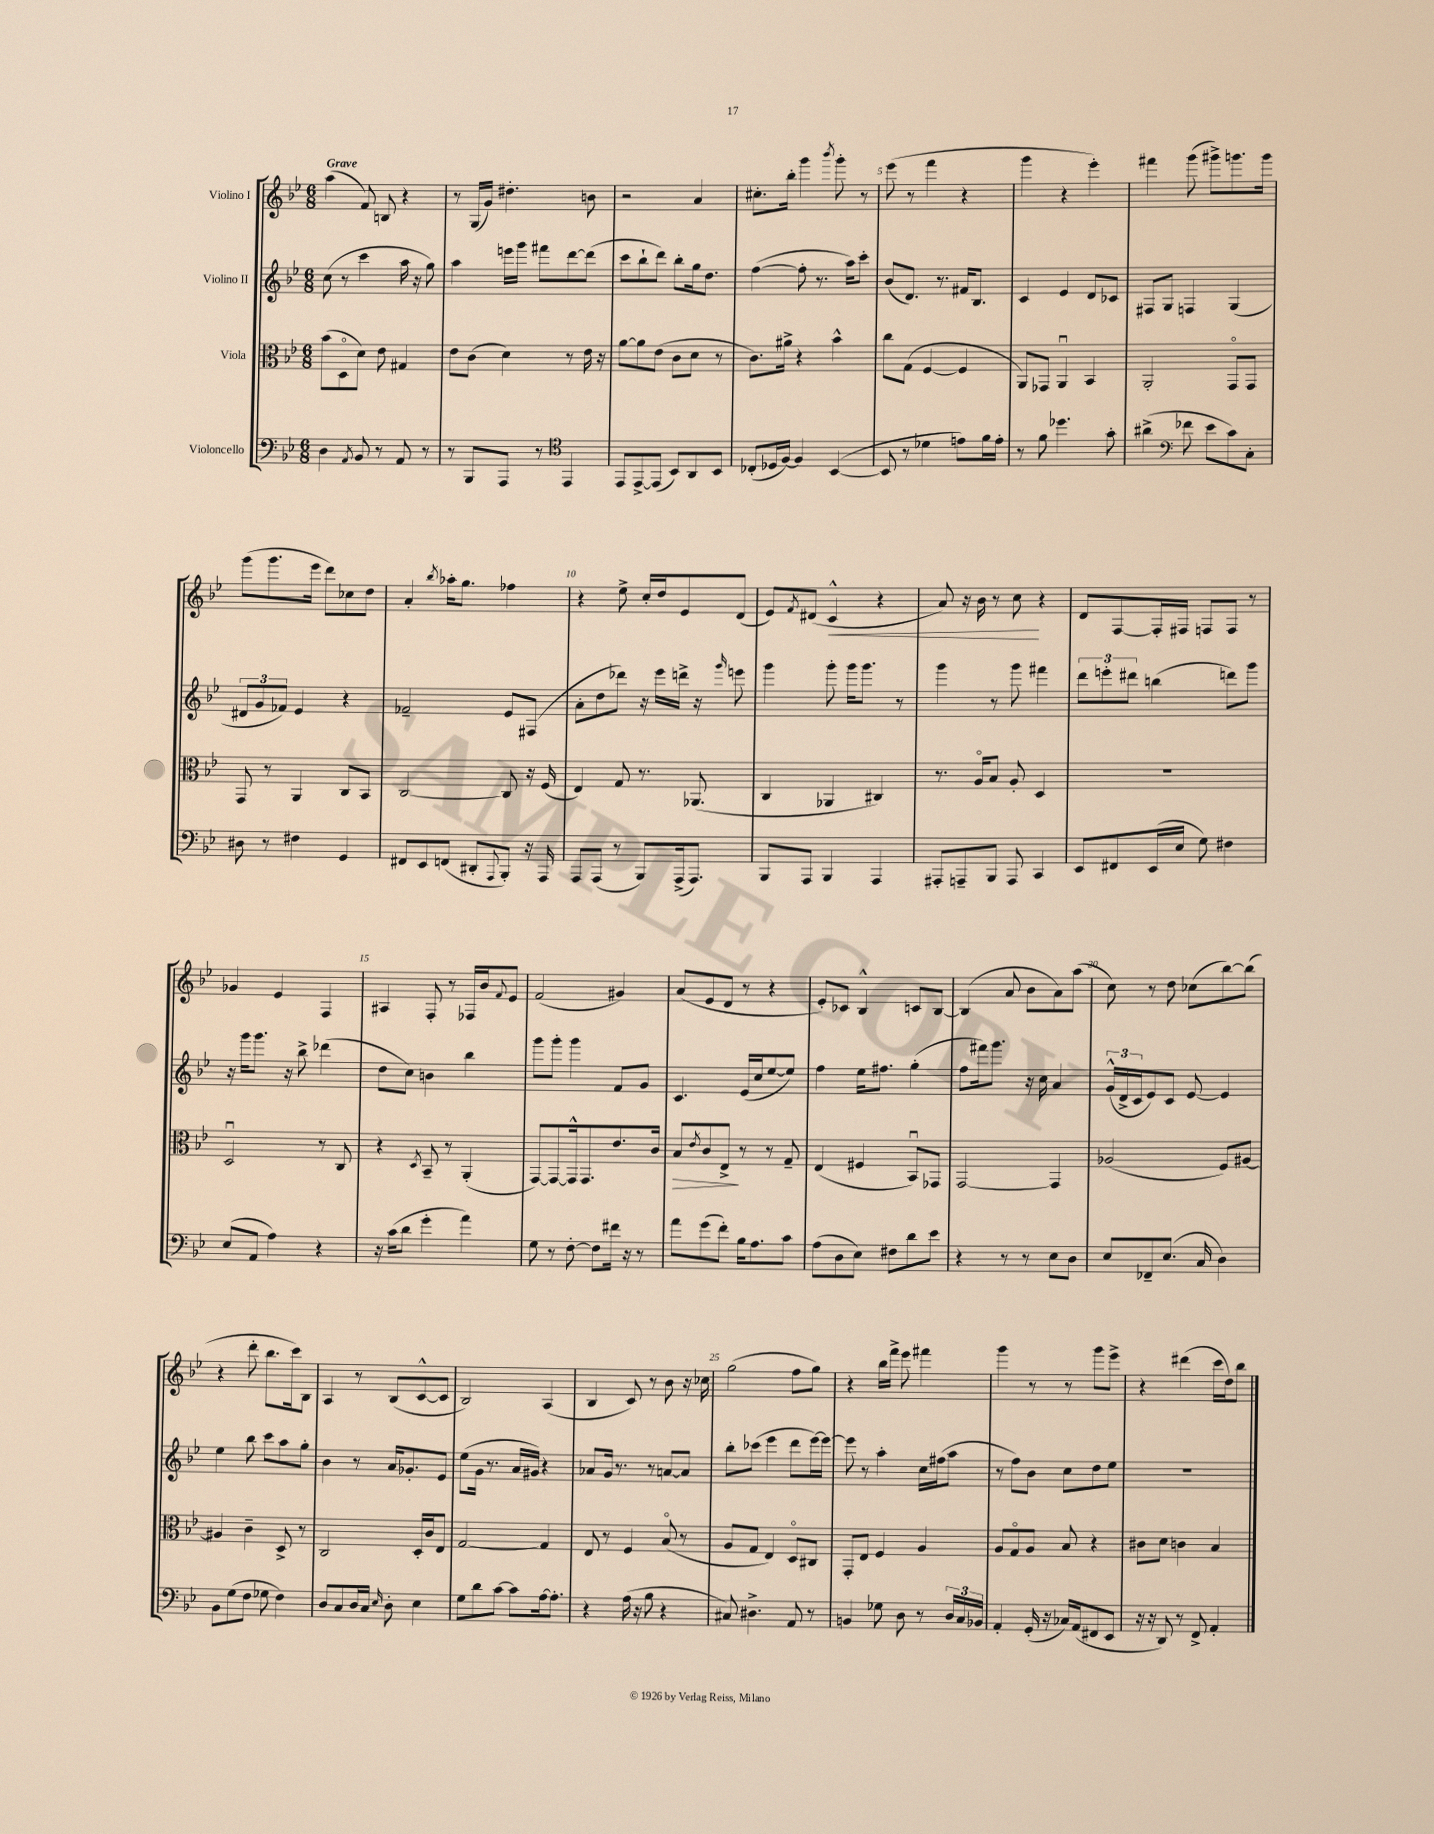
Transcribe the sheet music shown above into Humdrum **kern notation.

**kern	**kern	**kern	**kern
*staff4	*staff3	*staff2	*staff1
*clefF4	*clefC3	*clefG2	*clefG2
*k[b-e-]	*k[b-e-]	*k[b-e-]	*k[b-e-]
*M6/8	*M6/8	*M6/8	*M6/8
4D\	(8b-\L	(8cc\	(4aa\
.	8Do\	8r	.
8qAA/	.	.	.
8BB-/	8d\J)	4ccc\	8f/)
8r	8e-\	.	8B/
8AA/	4G#/	16aa\	4r
.	.	16r	.
8r	.	8gg\)	.
=	=	=	=
8r	8e-\L	4aa\	8r
8BBB-/L	(8c\J	.	(16G/LL
.	.	.	16g/JJ)
8AAA/J	4d\)	16eee\LL	4.dd#'\
.	.	16ggg\JJ	.
8r	.	8fff#\L	.
*clefC4	*	*	*
4EE-/	8r	[8ddd\	.
.	16e-\	(8ddd\]J	8b\
.	16r	.	.
=	=	=	=
8EE-/L	[8a\L	8ccc\L	2r
[8EE-^/	8a\]	8bb-`\	.
(8EE-/]J	(8e-\J	8ddd\J)	.
8BB-/L)	8c\L	8bb-'\L	.
8AA/	8d\J	16gg\k	4a/
.	.	8.dd\J	.
8BB-/J	8r	.	.
=	=	=	=
(8C-'/L	8.c\L)	([4ff\	8.cc#'\L
16D-/L	.	.	.
[16F/JJ)	16a#^\Jk	.	16bb-'\Jk
4F/]	4r	8ff'\]	4ggg\
.	.	8.r	.
.	.	.	8qbbb-/
([4BB-/	4b-^^\	.	8ggg'\
.	.	16aa\LK)	.
.	.	8ccc'\J	8r
=	=	=	=
8BB-/]	8cc\L	(8b-/L	(8eee-\
8r	(8G\J	8.d/J)	8r
4d-\	[4F/	.	4fff\
.	.	8.r	.
8e\L)	4F/]	16f#/LK	4r
.	.	8.B-/J	.
16f\L	.	.	.
16e'\JJ	.	.	.
=	=	=	=
8r	8AA/L)	4c/	4ggg\
8f\	8GG-/J	.	.
4.dd-\	4AAu/	4e-/	4r
.	4BB-/	8d/L	4eee-'\)
8g'\	.	8c-/J	.
=	=	=	=
(4a#^\	2AA'/	8F#/L	4fff#\
.	.	8G/J	.
*clefF4	*	*	*
8f-\	.	4F/	(8ggg\
8e-\L	.	.	8ggg#^\L)
8c\)	8GGo/L	(4G/	8.ggg\
8C'\J	8GG/J	.	.
.	.	.	16ggg\Jk
=	=	=	=
8D#\	8GG/	12d#/L	(8ggg\L
.	.	12g/	.
8r	8r	.	8.ggg\
.	.	12f-/J)	.
4F#\	4AA/	4e-/	.
.	.	.	16eee-\Jk
.	.	.	8ddd\L)
4GG/	8C/L	4r	8cc-\
.	8BB-/J	.	8dd\J
=	=	=	=
8FF#/L	[2C/	2f-~/	4a'/
8EE-/	.	.	.
.	.	.	8qbb-/
(8FF/J	.	.	16aa-'\LK
.	.	.	8.gg\J
8DD#'/L	.	.	.
8qqAAA/	.	.	.
8BBB-'/J)	8C/]	8e-/L	4ff-\
16r	16r	(8F#/J	.
16AAA/	(16F/	.	.
=	=	=	=
8AAA/L	4E-/)	8a'\L	4r
(8AAA/J	.	8dd\	.
8r	8G/	8ddd-\J)	8ee-^\
8BBB-/L)	8.r	16r	16cc'/LL
.	.	16eee-\LL	16dd/J
(16AAA^/k	.	16ddd^\JJ	8e-/
8.AAA/J)	(8.AA-/	16r	.
.	.	16qqggg/	.
.	.	8eee\	(8d/J
=	=	=	=
8BBB-/L	4C/	4ggg\	8e-/L)
.	.	.	8qf/
8AAA/J	.	.	(8d#/J
4BBB-/	4AA-/	8ggg'\	4c^^/
.	.	16ggg\LK	.
.	.	8.ggg\J	.
4AAA/	4C#/)	.	4r
.	.	8r	.
=	=	=	=
8AAA#'/L	8.r	4ggg\	8a/)
8AAA~/	.	.	16r
.	16Ao/LK	.	16b-\
8BBB-/J	8B-/J	8r	8r
8AAA/	8A'/	8ggg\	8cc\
4CC/	4D/	4fff#\	4r
=	=	=	=
8EE-/L	2.r	12ddd\L	8d/L
.	.	12eee'\	.
8FF#/	.	.	[8F/
.	.	12ddd#\J	.
(16EE-/L	.	(4bb\	16F'/]L
16E-/JJ	.	.	16F#/JJ
8G\)	.	.	8F/L
4F#\	.	8ddd\L)	8F/J
.	.	8ggg\J	8r
=	=	=	=
(8E-/L	2Du/	16r	4g-/
.	.	16ggg\LK	.
8AA/J	.	8.ggg\J	.
4A\)	.	.	4e-/
.	.	16r	.
.	.	8bb-^\	.
4r	8r	(4ddd-\	4F/
.	8C/	.	.
=	=	=	=
16r	4r	8dd\L	4A#/
(16c\LK	.	.	.
8d\J	.	8cc\J)	.
.	8qD/	.	.
4g'\	8BB-~/	4b\	8F'/
.	8r	.	8r
4a\)	(4AA'/	4bb-\	16F-/LL
.	.	.	16b-/J
.	.	.	8qqf/
.	.	.	8e-/J
=	=	=	=
8G\	[8GG/L)	8ggg\L	(2f/
8r	8GG/_	8ggg'\J	.
[8F'\	16GG^^/]k	4ggg\	.
.	8.GG/	.	.
8F\]L	.	.	.
16f#\Jk	8.e-/	8f/L	4g#/)
16r	.	.	.
8r	.	8g/J	.
.	16c/Jk	.	.
=	=	=	=
8a\L	8B-/L	4.c/	(8a/L
.	8qe-/	.	.
(8g\	8c/	.	8e-/
8f'\J)	8E-^/J	.	8d/J
16B-\LK	8r	(16e-/LL	8r
8.A\	.	16cc/J	.
.	8r	[8ee-/	4r
8c\J	8G~/	8ee-/]J)	.
=	=	=	=
(8A\L	(4E-/	4ff\	8e-'/L)
8D\	.	.	8c-/J
8E-\J)	4F#/	16ee-\LK	4B-^^/
.	.	8.ff#\J	.
8F#\L	.	.	.
8d\	8BB-u/L)	(4gg'\	8c/L
8e-\J	8GG-/J	.	[8B-/J
=	=	=	=
4r	[2GG/	8ff\L	(4B-/]
.	.	16fff#\k)	.
.	.	8.ggg\J	.
8r	.	.	8a/
8r	.	16r	8b-\L
.	.	16cc\	.
8E-\L	4GG/]	4a/	8a\)
8D\J	.	.	(8aa\J
=	=	=	=
8E-/L	(2A-/	(24g^^/LL	8cc\)
.	.	24d^/	.
.	.	24c/J	.
8FF-~/	.	8e-/)	8r
(8.E-/J	.	8c/J	8dd\
.	.	[8e-/	(8cc-\L
16C/	.	.	.
4D\)	8F/L)	4e-/]	[8bb-\)
.	[8A#/J	.	(8bb-\]J
=	=	=	=
8BB-\L	4A#/]	4ee-\	4r
(8G\	.	.	.
8F\J	4c~\	8bb-\	8ddd'\
8G-\	.	8ccc\L	8.bb-\L
4F\)	8D^/	8aa\	.
.	.	.	16ccc\k)
.	8r	8gg'\J	8B-\J
=	=	=	=
8D/L	2C/	4b-\	4A/
8C/	.	.	.
16D/L	.	8r	8r
16C/JJ	.	.	.
16qqE-/	.	.	.
8D'\	.	16a/LK	(8B-/L
.	.	8.g-'/	.
4E-\	16D'/LL	.	[8c^^/
.	16c/J	.	.
.	8E-/J	8e-/J	8c/]J
=	=	=	=
8G\L	[2G/	(8ee-\L	2B-/)
8d\	.	16g\Jk	.
.	.	8.r	.
[8c\J	.	.	.
8c\]L	.	16a/LL	.
.	.	16g#/JJ)	.
[16A\k	4G/]	4r	(4A/
8.A'\]J	.	.	.
=	=	=	=
4r	8E-/	8a-/L	4B-/
.	8r	16g/Jk	.
.	.	8.r	.
(16A\	4F/	.	8c/)
16r	.	.	.
8B-\	.	8r	8r
4r	(8B-o/	[8a/L	8b-\
.	8r	8a/]J	16r
.	.	.	16cc-\
=	=	=	=
8C#/)	8A/L	8bb-'\L	(2gg\
4.D#^\	8G/J	(8ccc-\J	.
.	4E-/)	4eee-\	.
8AA/	8Do/L	8ddd\L	8ff\L
8r	8C#/J	[16eee-\L)	8gg\J)
.	.	16eee-\_JJ	.
=	=	=	=
4BB/	8GG'/L	8eee-\]	4r
.	8E-/J	8r	.
8G-\	4F/	4aa'\	16bb-\LL
.	.	.	16fff^\JJ
8D\	.	.	8eee-\
8r	4A/	16cc\LL	4fff#\
.	.	(16ff#\J	.
24D/LL	.	8aa\J	.
24C/	.	.	.
24BB-/JJ	.	.	.
=	=	=	=
4AA'/	8A/L	8r	4ggg\
.	8Go/	8ff\L)	.
(16GG'/	8A/J	8b-\J	8r
16r	.	.	.
16C-/LL)	8B-/	8cc\L	8r
(16AA/J	.	.	.
8FF#/	4r	8dd\	8ggg\L
8EE-/J	.	8ee-\J	8eee-^\J
=	=	=	=
16r	8c#\L	2.r	4r
16r	.	.	.
8DD/)	8d\J	.	.
8r	4c\	.	(4ddd#\
8FF^/	.	.	.
4AA'/	4B-/	.	16ccc\LL
.	.	.	16dd\J)
.	.	.	8bb-\J
==	==	==	==
*-	*-	*-	*-
